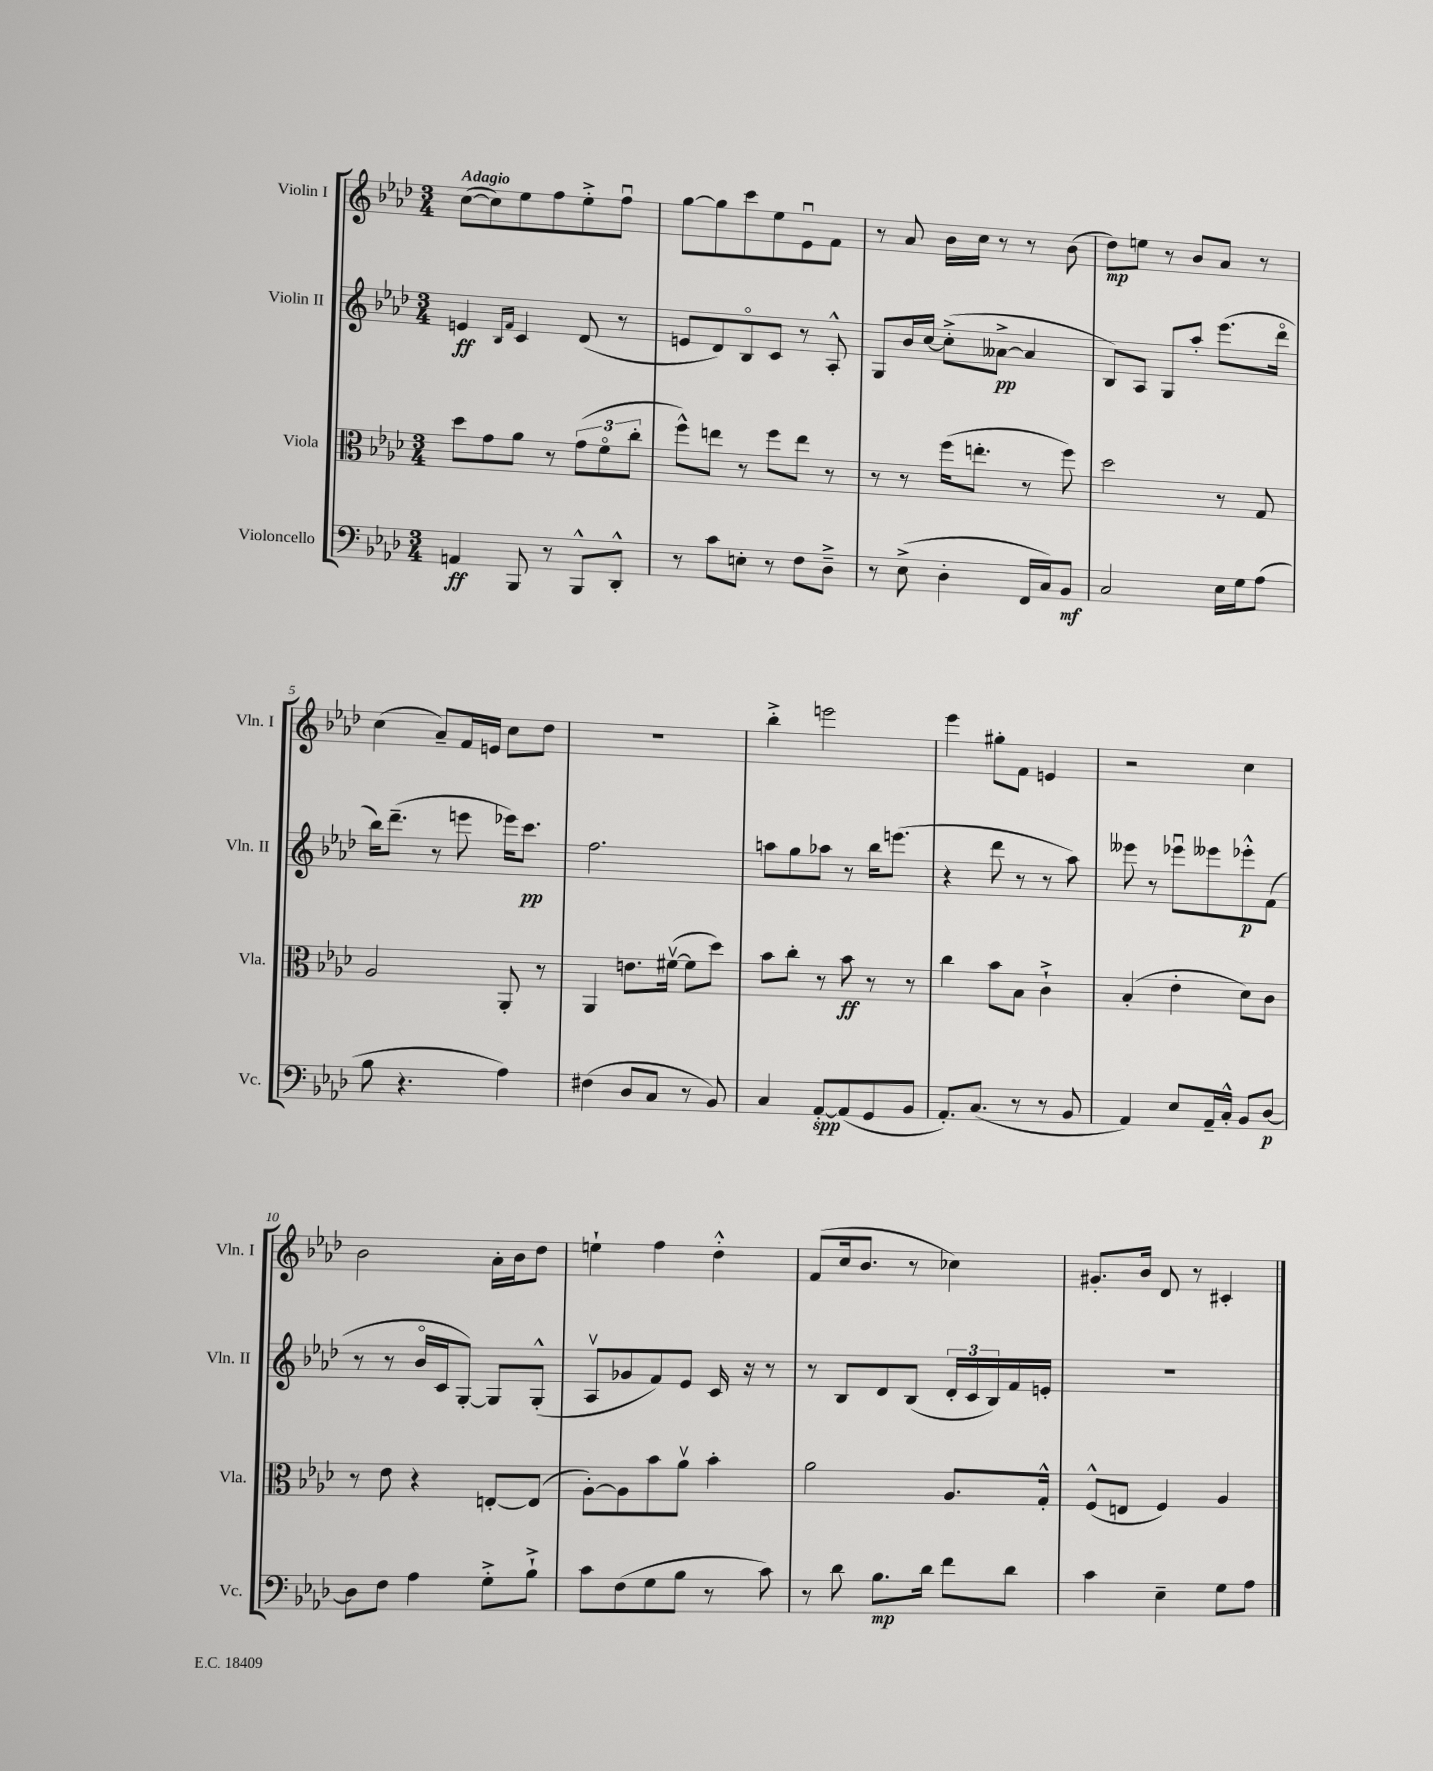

**kern	**kern	**kern	**kern
*staff4	*staff3	*staff2	*staff1
*clefF4	*clefC3	*clefG2	*clefG2
*k[b-e-a-d-]	*k[b-e-a-d-]	*k[b-e-a-d-]	*k[b-e-a-d-]
*M3/4	*M3/4	*M3/4	*M3/4
4AA	8dd-	4e	([8cc
.	8g	.	8cc])
.	.	16qqB-	.
.	.	16qqf	.
8BBB-	8a-	4c	8ee-
8r	8r	.	8ff
8BBB-^^	(12g	(8d-	8ee-'^
.	12fo	.	.
8DD-'^^	.	8r	8ffu
.	12cc'	.	.
=	=	=	=
8r	8ff^^)	8e	[8gg
8c	8ee	8d-)	8gg]
8E'	8r	8B-o	8ccc
8r	8ff	8c	8ee-
8F	8ee	8r	8e-u
8D-~^	8r	8A-'^^	8f
=	=	=	=
8r	8r	8G	8r
(8E-^	8r	16b-	8a-
.	.	[16cc	.
4D-'	(16ff	(8cc'^]	16b-
.	8.ee'	.	16cc
.	.	[8a--^	8r
16FF	8r	4a--]	8r
16C)	.	.	.
8BB-	8ff)	.	(8b-
=	=	=	=
2C	2dd-	8B-)	8dd-)
.	.	8A-	8ee
.	.	8G	8r
.	.	8aa-'	8b-
16E-	8r	(8.eee-	8a-
16G	.	.	.
(8A-	8G	.	8r
.	.	16ddd-o	.
=	=	=	=
8B-	2A-	16bb-)	(4cc
.	.	(8.ddd-~	.
4.r	.	.	.
.	.	8r	8a-~)
.	.	8eee	16f
.	.	.	16e
4A-)	8AA-'	16eee-)	8cc
.	.	8.ccc	.
.	8r	.	8dd-
=	=	=	=
(4F#	4AA-	2.ff	2.r
8D-	8.e	.	.
8C	.	.	.
.	([16f#v	.	.
8r	8f#]	.	.
8BB-)	8dd-)	.	.
=	=	=	=
4C	8b-	8aa	4bb-'^
.	8cc'	8gg	.
[8AA-'	8r	8aa-	2eee
(8AA-]	8b-	8r	.
8GG	8r	16bb-	.
.	.	(8.eee	.
8BB-	8r	.	.
=	=	=	=
8.AA-')	4cc	4r	4eee-
(8.C	.	.	.
.	8b-	8ddd-	8gg#'
8r	8B-	8r	8f
8r	4c`^	8r	4e
8BB-	.	8aa-)	.
=	=	=	=
4AA-)	(4B-'	8eee--	2r
.	.	8r	.
8E-	4e-'	8eee-u	.
16AA-~	.	8eee--	.
16C'^^	.	.	.
8BB-	8d-)	8eee-'^^	4cc
[8D-	8c	(8f	.
=	=	=	=
8D-]	8r	8r	2b-
8F	8e-	8r	.
4A-	4r	16b-o	.
.	.	16c	.
.	.	[8G')	.
8G'^	[8E'	8G]	16a-'
.	.	.	16b-
8B-`^	(8E]	(8G'^^	8dd-
=	=	=	=
8c	[8A-')	8A-v	4ee`
(8F	8A-]	8g-	.
8G	8b-	8f)	4ff
8B-	8a-v	8e-	.
8r	4b-'	16c	4dd-'^^
.	.	16r	.
8c)	.	8r	.
=	=	=	=
8r	2a-	8r	(8f
8d-	.	8B-	16cc
.	.	.	8.b-
8.B-	.	8d-	.
.	.	(8B-	8r
16d-	.	.	.
8f	8.A-	24d-'	4cc-)
.	.	24c	.
.	.	24B-)	.
8d-	.	16f	.
.	16G'^^	16e'	.
=	=	=	=
4c	(8F^^	2.r	8.g#'
.	8E	.	.
.	.	.	16b-
4E-~	4F)	.	8d-
.	.	.	8r
8G	4A-	.	4c#'
8A-	.	.	.
==	==	==	==
*-	*-	*-	*-
